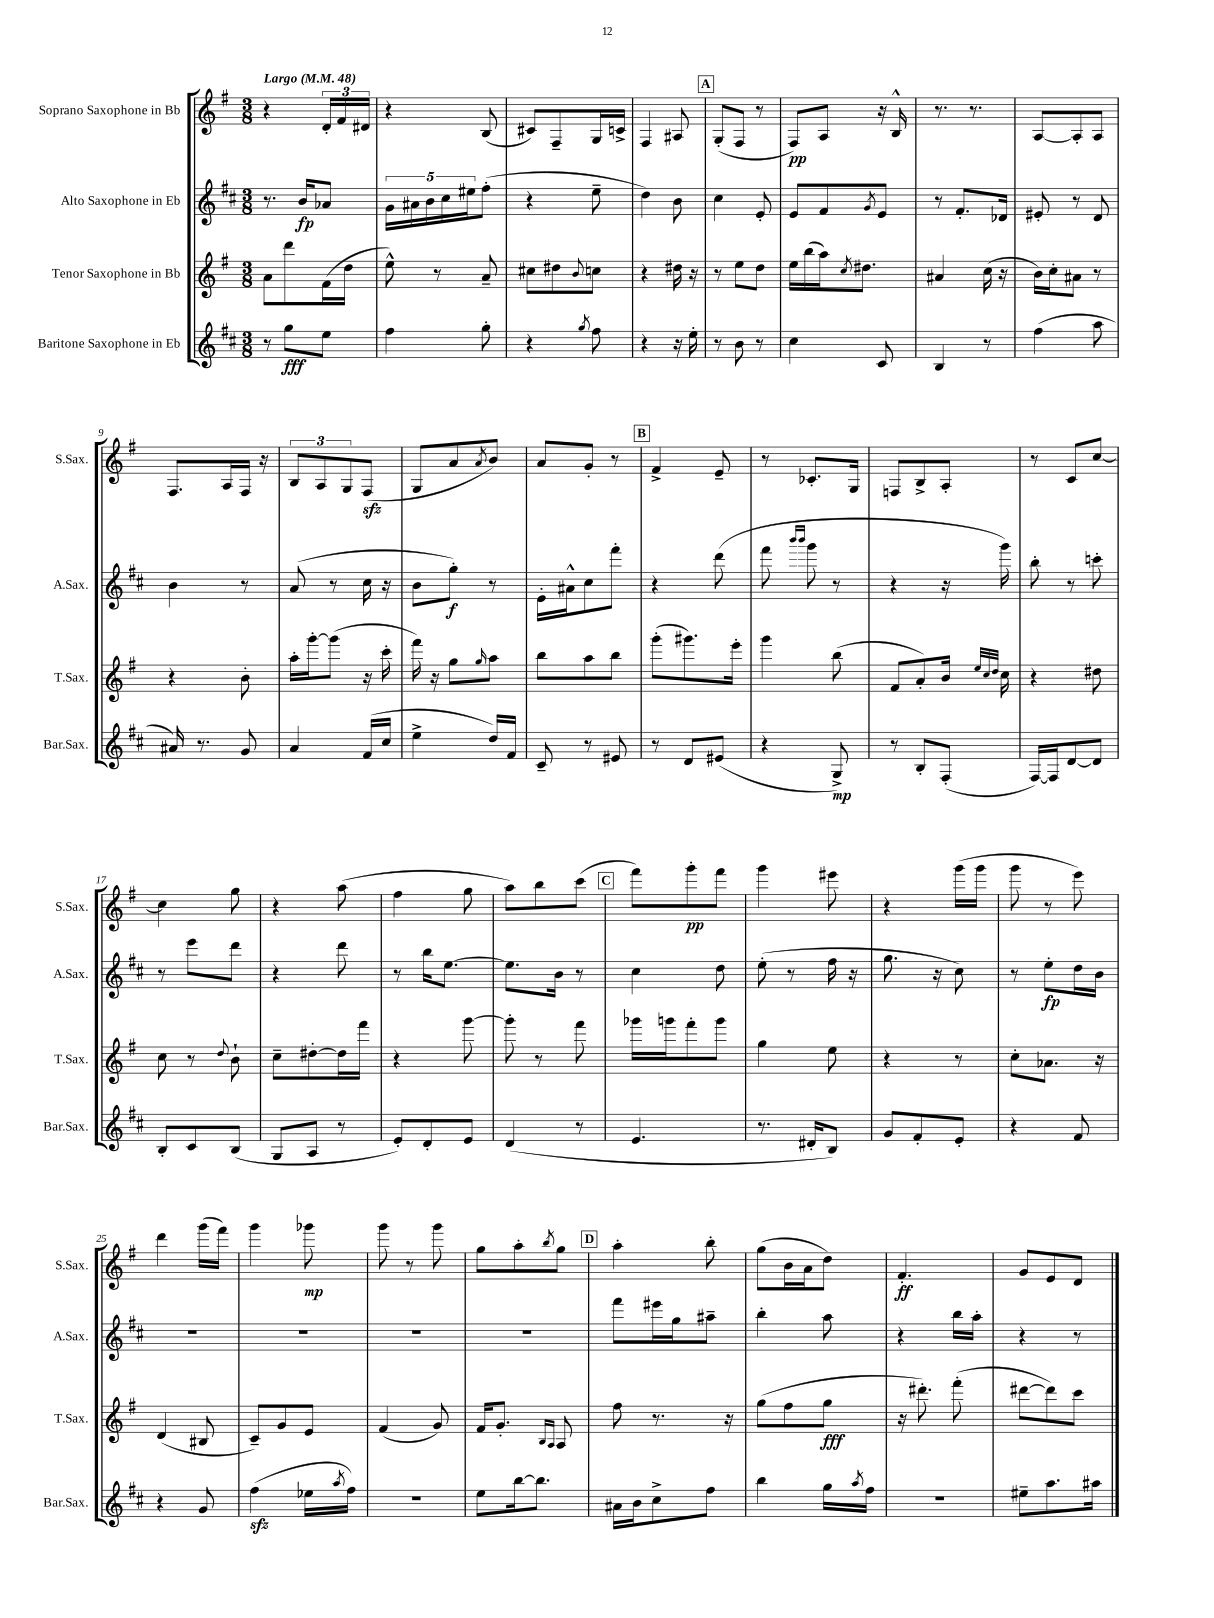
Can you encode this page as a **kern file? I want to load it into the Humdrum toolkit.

**kern	**dynam	**kern	**dynam	**kern	**dynam	**kern	**dynam
*part4	*part4	*part3	*part3	*part2	*part2	*part1	*part1
*staff4	*staff4	*staff3	*staff3	*staff2	*staff2	*staff1	*staff1
*I"Baritone Saxophone in Eb	*	*I"Tenor Saxophone in Bb	*	*I"Alto Saxophone in Eb	*	*I"Soprano Saxophone in Bb	*
*I'Bar.Sax.	*	*I'T.Sax.	*	*I'A.Sax.	*	*I'S.Sax.	*
*clefG2	*	*clefG2	*	*clefG2	*	*clefG2	*
*k[f#c#]	*	*k[f#]	*	*k[f#c#]	*	*k[f#]	*
*M3/8	*	*M3/8	*	*M3/8	*	*M3/8	*
*MM48	*	*MM48	*	*MM48	*	*MM48	*
=1	=1	=1	=1	=1	=1	=1	=1
!	!	!	!	!	!	!LO:TX:a:B:t=Largo	!
8r	.	8a\L	.	8.r	.	4r	.
8gg\L	fff	8ddd\	.	.	.	.	.
.	.	.	.	16b/KL	fp	.	.
8ee\J	.	(16f#\L	.	8a-X/J	.	24d'/LL	.
.	.	.	.	.	.	24f#/	.
.	.	16dd\JJ	.	.	.	.	.
.	.	.	.	.	.	24d#X/JJ	.
=2	=2	=2	=2	=2	=2	=2	=2
4ff#\	.	8ee^^\)	.	20g\LL	.	4r	.
.	.	.	.	20a#X\	.	.	.
.	.	.	.	20b\	.	.	.
.	.	8r	.	.	.	.	.
.	.	.	.	20cc#\	.	.	.
.	.	.	.	20ee#X\J	.	.	.
8gg'\	.	8a~/	.	(8ff#'\J	.	(8B/	.
=3	=3	=3	=3	=3	=3	=3	=3
4r	.	8cc#X\L	.	4r	.	8c#X/L)	.
.	.	8dd#X\	.	.	.	8F#~/	.
8qgg/	.	8qqb/	.	.	.	.	.
8ff#\	.	8ccn\J	.	8ee~\	.	16G/L	.
.	.	.	.	.	.	16cn^/JJ	.
=4	=4	=4	=4	=4	=4	=4	=4
4r	.	4r	.	4dd\)	.	4F#/	.
16r	.	16dd#X\	.	8b\	.	8A#X/	.
16ee'\	.	16r	.	.	.	.	.
!!LO:REH:place=s1:t=A
=5	=5	=5	=5	=5	=5	=5	=5
8r	.	8r	.	4cc#\	.	(8G'/L	.
8b\	.	8ee\L	.	.	.	8F#/J	.
8r	.	8dd\J	.	8e'/	.	8r	.
=6	=6	=6	=6	=6	=6	=6	=6
4cc#\	.	16ee\LL	.	8e/L	.	8F#/L)	pp
.	.	(16bb\	.	.	.	.	.
.	.	16aa\J)	.	8f#/	.	8A/J	.
.	.	8qcc/	.	.	.	.	.
.	.	8.dd#X\J	.	.	.	.	.
.	.	.	.	8qg/	.	.	.
8c#/	.	.	.	8e/J	.	16r	.
.	.	.	.	.	.	16B^^/	.
=7	=7	=7	=7	=7	=7	=7	=7
4B/	.	4a#X/	.	8r	.	8.r	.
.	.	.	.	8.f#'/L	.	.	.
.	.	.	.	.	.	8.r	.
8r	.	(16cc\	.	.	.	.	.
.	.	16r	.	16d-X/Jk	.	.	.
=8	=8	=8	=8	=8	=8	=8	=8
(4ff#\	.	16b\LL)	.	8e#X'/	.	[8A/L	.
.	.	16cc'\J	.	.	.	.	.
.	.	8a#X\J	.	8r	.	8A'/]	.
8aa\	.	8r	.	8d/	.	8A/J	.
!!LO:LB:g=z
=9	=9	=9	=9	=9	=9	=9	=9
16a#X/)	.	4r	.	4b\	.	8.F#/L	.
8.r	.	.	.	.	.	.	.
.	.	.	.	.	.	16A/L	.
8g/	.	8b'\	.	8r	.	16F#/JJ	.
.	.	.	.	.	.	16r	.
=10	=10	=10	=10	=10	=10	=10	=10
4a/	.	16aa'\LL	.	(8a/	.	12B/L	.
.	.	[16ggg'\J	.	.	.	.	.
.	.	.	.	.	.	12A/	.
.	.	(8ggg\J]	.	8r	.	.	.
.	.	.	.	.	.	12G/	.
(16f#/LL	.	16r	.	16cc#\	.	(8F#zz/J	.
16cc#/JJ	.	16ccc'\	.	16r	.	.	.
=11	=11	=11	=11	=11	=11	=11	=11
4ee^\	.	16fff#\)	.	8b\L	.	8G/L	.
.	.	16r	.	.	.	.	.
.	.	8gg\L	.	8gg'\J)	f	8a/	.
.	.	16qqgg/	.	.	.	8qa/	.
16dd/LL)	.	8aa\J	.	8r	.	8b/J)	.
16f#/JJ	.	.	.	.	.	.	.
=12	=12	=12	=12	=12	=12	=12	=12
8c#~/	.	8bb\L	.	16e'\LL	.	8a/L	.
.	.	.	.	16a#X^^\J	.	.	.
8r	.	8aa\	.	8cc#\	.	8g'/J	.
8e#X/	.	8bb\J	.	8fff#'\J	.	8r	.
!!LO:REH:place=s1:t=B
=13	=13	=13	=13	=13	=13	=13	=13
8r	.	(8ggg'\L	.	4r	.	4f#^/	.
8d/L	.	8.ggg#X\)	.	.	.	.	.
(8e#X/J	.	.	.	(8ddd\	.	8e~/	.
.	.	16eee'\Jk	.	.	.	.	.
=14	=14	=14	=14	=14	=14	=14	=14
4r	.	4ggg\	.	8fff#\	.	8r	.
.	.	.	.	16qqbbb/LL	.	.	.
.	.	.	.	16qqbbb/JJ	.	.	.
.	.	.	.	8ggg\	.	8.c-X'/L	.
8G^/)	mp	(8bb\	.	8r	.	.	.
.	.	.	.	.	.	16G/Jk	.
=15	=15	=15	=15	=15	=15	=15	=15
8r	.	8f#/L	.	4r	.	8Fn/L	.
8B'/L	.	8a'/)	.	.	.	8B^/	.
(8F#'/J	.	16b/Jk	.	16r	.	8A'/J	.
.	.	32qqee/LLL	.	.	.	.	.
.	.	32qqcc/	.	.	.	.	.
.	.	32qqdd/JJJ	.	.	.	.	.
.	.	16cc\	.	16ggg\)	.	.	.
=16	=16	=16	=16	=16	=16	=16	=16
[16F#/LL)	.	4r	.	8bb'\	.	8r	.
16F#/J]	.	.	.	.	.	.	.
[8d/	.	.	.	8r	.	8c/L	.
8d/J]	.	8dd#X\	.	8cccn'\	.	[8cc/J	.
!!LO:LB:g=z
=17	=17	=17	=17	=17	=17	=17	=17
8B'/L	.	8cc\	.	8r	.	4cc\]	.
8c#/	.	8r	.	8eee\L	.	.	.
.	.	8qqdd/	.	.	.	.	.
(8B/J	.	8b`\	.	8ddd\J	.	8gg\	.
=18	=18	=18	=18	=18	=18	=18	=18
8G/L	.	8cc~\L	.	4r	.	4r	.
8A/J	.	[8dd#X'\	.	.	.	.	.
8r	.	16dd#\L]	.	8ddd\	.	(8aa\	.
.	.	16fff#\JJ	.	.	.	.	.
=19	=19	=19	=19	=19	=19	=19	=19
8e'/L)	.	4r	.	8r	.	4ff#\	.
8d'/	.	.	.	16bb\KL	.	.	.
.	.	.	.	[8.ee\J	.	.	.
8e/J	.	[8ggg\	.	.	.	8gg\	.
=20	=20	=20	=20	=20	=20	=20	=20
(4d/	.	8ggg'\]	.	8.ee\L]	.	8aa\L)	.
.	.	8r	.	.	.	8bb\	.
.	.	.	.	16b\Jk	.	.	.
8r	.	8fff#\	.	8r	.	(8ccc\J	.
!!LO:REH:place=s1:t=C
=21	=21	=21	=21	=21	=21	=21	=21
4.e/	.	16ggg-X\LL	.	4cc#\	.	8fff#\L)	.
.	.	16gggn\J	.	.	.	.	.
.	.	8fff#'\	.	.	.	8ggg'\	pp
.	.	8ggg\J	.	8dd\	.	8fff#\J	.
=22	=22	=22	=22	=22	=22	=22	=22
8.r	.	4gg\	.	(8ee'\	.	4ggg\	.
.	.	.	.	8r	.	.	.
16d#X'/KL	.	.	.	.	.	.	.
8B/J)	.	8ee\	.	16ff#\	.	8eee#X\	.
.	.	.	.	16r	.	.	.
=23	=23	=23	=23	=23	=23	=23	=23
8g/L	.	4r	.	8.gg\	.	4r	.
8f#'/	.	.	.	.	.	.	.
.	.	.	.	16r	.	.	.
8e'/J	.	8r	.	8cc#\)	.	(16ggg\LL	.
.	.	.	.	.	.	16ggg\JJ	.
=24	=24	=24	=24	=24	=24	=24	=24
4r	.	8cc'\L	.	8r	.	8ggg\	.
.	.	8.a-X\J	.	8ee'\L	fp	8r	.
8f#/	.	.	.	16dd\L	.	8eee\)	.
.	.	16r	.	16b\JJ	.	.	.
!!LO:LB:g=z
=25	=25	=25	=25	=25	=25	=25	=25
4r	.	(4d/	.	4.r	.	4ddd\	.
8g/	.	8B#X/	.	.	.	(16ggg\LL	.
.	.	.	.	.	.	16fff#\JJ)	.
=26	=26	=26	=26	=26	=26	=26	=26
(4ff#zz\	.	8c~/L)	.	4.r	.	4ggg\	.
.	.	8g/	.	.	.	.	.
16ee-X\LL	.	8e/J	.	.	.	8ggg-X\	mp
8qaa/	.	.	.	.	.	.	.
16ff#\JJ)	.	.	.	.	.	.	.
=27	=27	=27	=27	=27	=27	=27	=27
4.r	.	(4f#/	.	4.r	.	8ggg\	.
.	.	.	.	.	.	8r	.
.	.	8g/)	.	.	.	8ggg\	.
=28	=28	=28	=28	=28	=28	=28	=28
8ee\L	.	16f#/KL	.	4.r	.	8gg\L	.
.	.	8.g'/J	.	.	.	.	.
[16bb\k	.	.	.	.	.	8aa'\	.
8.bb\J]	.	.	.	.	.	.	.
.	.	16qqB/LL	.	.	.	.	.
.	.	16qqA/JJ	.	.	.	8qbb/	.
.	.	8A/	.	.	.	8gg\J	.
!!LO:REH:place=s1:t=D
=29	=29	=29	=29	=29	=29	=29	=29
16a#X\LL	.	8ff#\	.	8fff#\L	.	4aa'\	.
16b\J	.	.	.	.	.	.	.
8cc#^\	.	8.r	.	16eee#X\L	.	.	.
.	.	.	.	16gg\J	.	.	.
8ff#\J	.	.	.	8aa#X~\J	.	8bb'\	.
.	.	16r	.	.	.	.	.
=30	=30	=30	=30	=30	=30	=30	=30
4bb\	.	(8gg\L	.	4bb'\	.	(8gg\L	.
.	.	8ff#\	.	.	.	16b\L	.
.	.	.	.	.	.	16a\J	.
16gg\LL	.	8gg\J	fff	8aa\	.	8dd\J)	.
8qaa/	.	.	.	.	.	.	.
16ff#\JJ	.	.	.	.	.	.	.
=31	=31	=31	=31	=31	=31	=31	=31
4.r	.	16r	.	4r	.	4.f#'/	ff
.	.	8.ddd#X'\)	.	.	.	.	.
.	.	(8fff#'\	.	16bb\LL	.	.	.
.	.	.	.	16aa'\JJ	.	.	.
=32	=32	=32	=32	=32	=32	=32	=32
8ee#X~\L	.	[8ddd#X\L	.	4r	.	8g/L	.
8.aa\	.	8ddd#\])	.	.	.	8e/	.
.	.	8ccc\J	.	8r	.	8d/J	.
16aa#X\Jk	.	.	.	.	.	.	.
==	==	==	==	==	==	==	==
*-	*-	*-	*-	*-	*-	*-	*-
